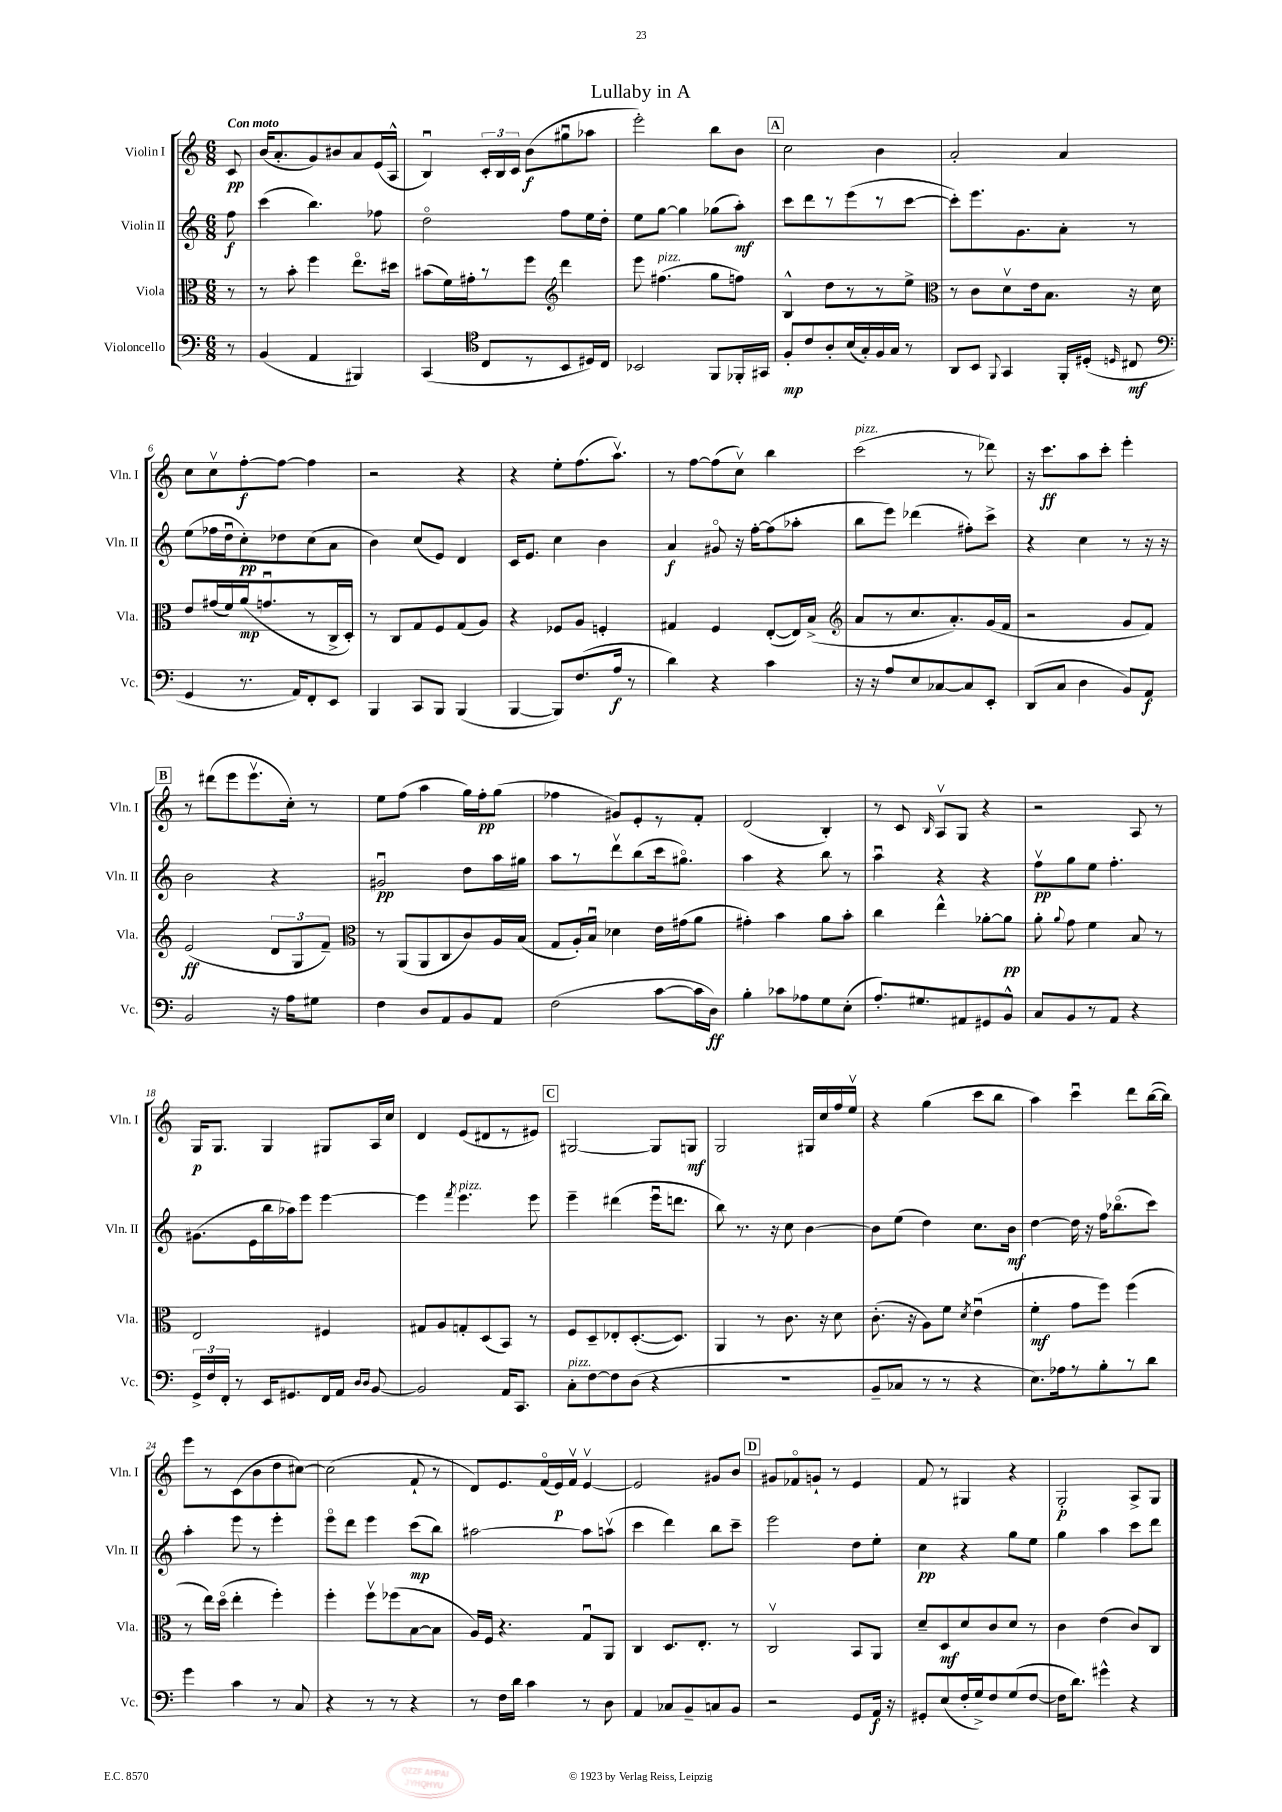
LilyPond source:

\header { title = "Lullaby in A" }
<<
\new StaffGroup <<
\new Staff = "s0" \with { instrumentName = "Violin I" shortInstrumentName = "Vln. I" } {
    \clef treble \key c \major \numericTimeSignature \time 6/8 \partial 8 \tempo "Con moto"
    \autoBeamOff c'8\pp |
    b'16[( a'8.-. g'8) bis'8 a'8 e'16( a16]-^ |
    b4\downbow) \tuplet 3/2 { c'16[-. b16 c'16] } b'8[\f( gis''8\downbow aes''8] |
    e'''2-.) b''8[ b'8] |
    \mark \markup { \box "A" } c''2 b'4 |
    a'2-. a'4 |
    c''8[ c''8\upbow f''8~-.\f f''8]~ f''4 |
    r2 r4 |
    r4 e''8[-. f''8.( a''8.]\upbow) |
    r8 f''8[~ f''8( c''8]\upbow) b''4 |
    c'''2^\markup { \italic "pizz." }( r8 des'''8) |
    r16 c'''8.[\ff a''8 c'''8]-. e'''4-. |
    \mark \markup { \box "B" } r8 dis'''8[( e'''8 e'''8.\upbow c''16]-.) r8 |
    e''8[ f''8]( a''4 g''16[) f''16-.\pp g''8]( |
    fes''4 gis'8[) e'8-. r8 f'8]-. |
    d'2( b4-.) |
    r8 c'8 \grace { b16 } a8[\upbow g8] r4 |
    r2 a8 r8 |
    g16[\p g8.] g4 gis8[ a16 c''16] |
    d'4 e'8[( dis'8 r8 eis'8]) |
    \mark \markup { \box "C" } gis2~ gis8[ g8]\mf |
    g2 gis16[ c''16 f''16 e''16]\upbow |
    r4 g''4( c'''8[ b''8] |
    a''4) c'''4\downbow d'''8[ b''16~( b''16]) |
    e'''8[ r8 c'8( b'8 d''8 cis''8]~) |
    cis''2( f'8-! r8 |
    d'8[) e'8. f'16\flageolet( e'16\p) f'16]\upbow e'4~\upbow |
    e'2 gis'8[ b'8] |
    \mark \markup { \box "D" } gis'8[ fes'8\flageolet g'8]-! r8 e'4 |
    f'8 r8 gis4 r4 |
    g2-.\p a8[-> g8] \bar "|." |
}
\new Staff = "s1" \with { instrumentName = "Violin II" shortInstrumentName = "Vln. II" } {
    \clef treble \key c \major \numericTimeSignature \time 6/8 \partial 8
    \autoBeamOff f''8\f |
    c'''4( b''4.) fes''8 |
    d''2\flageolet f''8[ e''16 d''16]-. |
    e''8[ g''8]~ g''4 ges''8[( a''8]-.\mf) |
    \mark \markup { \box "A" } c'''8[ d'''8 r8 e'''8( r8 c'''8]~ |
    c'''8[-.) e'''8. g'8. a'8]-. r8 |
    e''8[( fes''16 d''16\downbow c''8-.\pp) des''8 c''8( a'8] |
    b'4) c''8[( e'8]) d'4 |
    c'16[ e'8.] c''4 b'4 |
    a'4\f gis'8\flageolet r16 f''16[~-. f''8( aes''8]-. |
    b''8[ e'''8]) des'''4( fis''8[-.) c'''8]-> |
    r4 c''4 r8 r16 r16 |
    \mark \markup { \box "B" } b'2 r4 |
    gis'2\downbow\pp d''8[ a''16 gis''16] |
    a''8[ r8 d'''8\upbow b''8( c'''16 gis''8.]\flageolet) |
    a''4 r4 b''8 r8 |
    a''4\downbow r4 r4 |
    f''8[\upbow\pp g''8 e''8] f''4.-. |
    gis'8.[( e'16 b''16 aes''16) e'''8] e'''4~ |
    e'''4 \acciaccatura { f'''8 } e'''4.^\markup { \italic "pizz." } e'''8 |
    \mark \markup { \box "C" } e'''4-- dis'''4( e'''16[\downbow d'''8.] |
    b''8) r8. r16 c''8 b'4~ |
    b'8[ e''8]( d''4) c''8.[ b'16]\mf |
    d''4~ d''16 r16 f''16[ bes''8.\flageolet( c'''8]) |
    a''4-. e'''8 r8 e'''4-. |
    e'''8[\flageolet d'''8] e'''4 c'''8[\mp( b''8]) |
    ais''2~ ais''8[ a''8]\upbow( |
    c'''4 d'''4) b''8[ c'''8]-- |
    \mark \markup { \box "D" } e'''2 d''8[ e''8]-. |
    c''4\pp r4 g''8[ e''8] |
    g''4 a''4 c'''8[ d'''8] \bar "|." |
}
\new Staff = "s2" \with { instrumentName = "Viola" shortInstrumentName = "Vla." } {
    \clef alto \key c \major \numericTimeSignature \time 6/8 \partial 8
    \autoBeamOff r8 |
    r8 b'8-. f''4 e''8.[\flageolet dis''16] |
    bis'8[( f'16) gis'16-. r8 f''8] \clef treble d'''4 |
    e'''8 fis''4.^\markup { \italic "pizz." }( g''8[ f''8]) |
    \mark \markup { \box "A" } b4-^ d''8[ r8 r8 e''8]-> |
    \clef alto r8 c'8[ d'8\upbow e'16 b8.] r16 d'16 |
    e'8[ gis'16( f'16) a'16\mp( g'8.\downbow r8 c16-> d16]-.) |
    r8 c8[ g8 f8 g8( a8]) |
    r4 fes8[ a8] f4-. |
    gis4 f4 e8[~-.( e16) b16]->( |
    \clef treble a'8[ r8 c''8. a'8.-.) g'16( f'16] |
    r2 g'8[ f'8]) |
    \mark \markup { \box "B" } e'2\ff( \tuplet 3/2 { d'8[ g8 f'8]--) } |
    \clef alto r8 a,8[( a,8 c8 c'8) a16 b16]( |
    g8[ a16-.) b16]\downbow des'4 e'16[ gis'16( a'8] |
    gis'4-.) b'4 a'8[ b'8]-. |
    c''4 e''4-^ aes'8[~-. aes'8]\pp |
    a'8-. \appoggiatura { a'8 } g'8 f'4 b8 r8 |
    e2 fis4 |
    gis8[ a8 g8-. d8( b,8]) r8 |
    \mark \markup { \box "C" } f8[ d8-- ees8-. d8.~-.( d8.]) |
    a,4 r8 c'8. r16 d'8 |
    c'8.-.( r16 a8[) f'8] \acciaccatura { d'8 } e'4\downbow( |
    f'4-.\mf g'8[ f''8]) f''4( |
    r8 e''16[) d''16]\flageolet( e''4-. f''4-.) |
    f''4-. f''8[\upbow fes''8( b8~ b8] |
    a16[) f16] r4. g8[\downbow a,8] |
    c4 d8.[ e8.]-. r8 |
    \mark \markup { \box "D" } c2\upbow b,8[ a,8] |
    d'8[-- d8\mf d'8 c'8 d'8] r8 |
    c'4 e'4( c'8[) c8] \bar "|." |
}
\new Staff = "s3" \with { instrumentName = "Violoncello" shortInstrumentName = "Vc." } {
    \clef bass \key c \major \numericTimeSignature \time 6/8 \partial 8
    \autoBeamOff r8 |
    b,4( a,4 bis,,4) |
    c,4( \clef tenor c8[ r8 b,8 dis16) c16] |
    bes,2 f,8[ fes,16-. gis,16] |
    \mark \markup { \box "A" } f8[-.\mp c'8 a8-. b16( g16-.) f16 g16] r8 |
    a,8[ b,8] \appoggiatura { f,8 } g,4 f,16[-. dis16]-.( \grace { d16 } cis8\mf |
    \clef bass g,4 r8. a,16[) f,8-. e,8] |
    b,,4 c,8[ b,,8] b,,4( |
    b,,4~ b,,8[) f8.( a16]\f r8 |
    d'4) r4 c'4 |
    r16 r16 a8[ e8 ces8~ ces8 e,8]-. |
    d,8[( c8] d4 b,8[) a,8]\f |
    \mark \markup { \box "B" } b,2 r16 a16[ gis8] |
    f4 d8[ a,8 b,8 a,8] |
    f2( c'8[~ c'16 d16]\ff) |
    b4-. ces'8[ aes8 g8 e8]-.( |
    a8.[-.) gis8. ais,8 gis,8 b,8]-^ |
    c8[ b,8 r8 a,8] r4 |
    \tuplet 3/2 { g,16[-> f16 f,16]-. } r8 e,16[ gis,8. f,16 a,16] \grace { d16[ d16] } b,8~ |
    b,2 a,16[ c,8.] |
    \mark \markup { \box "C" } c8[-.^\markup { \italic "pizz." } f8~ f8 d8]( r4 |
    R2. |
    b,8[-- ces8] r8 r8 r4 |
    e8.[) aes16 r8 b8-. r8 d'8] |
    g'4 c'4 r8 c8 |
    r4 r8 r8 r4 |
    r8 f16[ d'16] c'4 r8 d8 |
    a,4 ces8[ b,8-- c8 b,8] |
    \mark \markup { \box "D" } r2 g,8[ a,16]\f r16 |
    gis,8[-. e8( f16-. g16->) f8 g8( f8]~ |
    f16[ d'8.]) gis'4-^ r4 \bar "|." |
}
>>
>>
